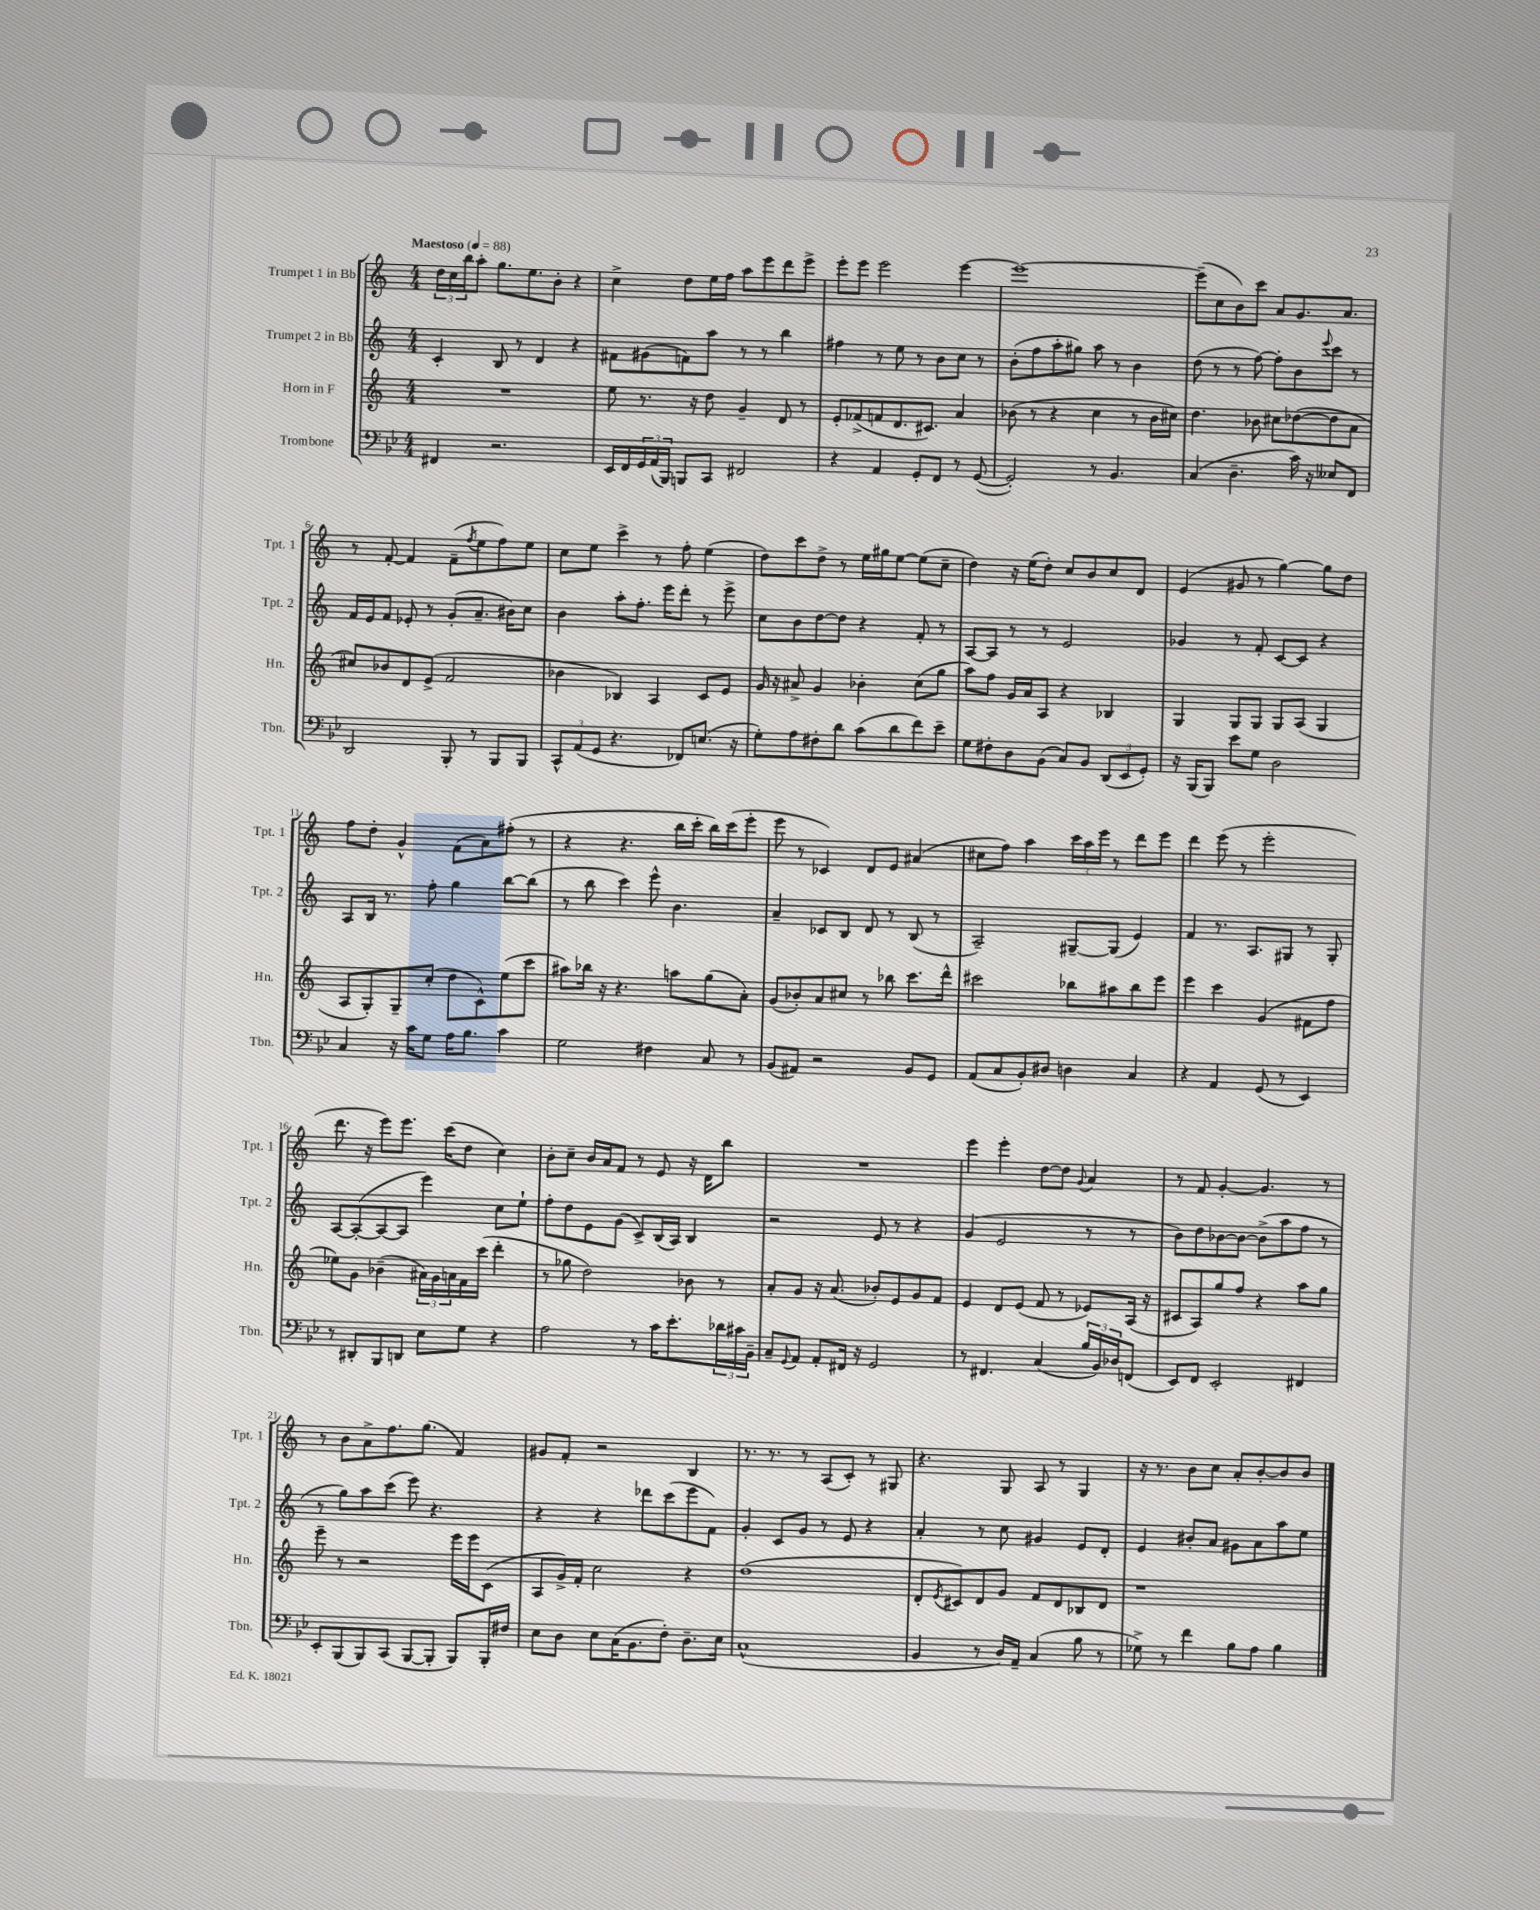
<<
\new StaffGroup <<
\new Staff = "s0" \with { instrumentName = "Trumpet 1 in Bb" shortInstrumentName = "Tpt. 1" } {
    \clef treble \key c \major \numericTimeSignature \time 4/4 \tempo "Maestoso" 4 = 88
    \tuplet 3/2 { d''16 c''16 b''16 } a''8-. g''8. e''8. b'8-. r4 |
    c''4-> d''8 e''16 f''16 a''8 e'''8 d'''8 e'''8-> |
    e'''8-. e'''8 e'''2 e'''4~ |
    e'''1~ |
    e'''8--( c''8 b'8) c'''8 a'8 g'8. a'8. |
    r8 f'8~-. f'4 f'8--( \acciaccatura { f''8 } e''8 f''8) e''8 |
    c''8 e''8 c'''4-> r8 f''8-. e''4( |
    d''8) c'''8 d''8-> r8 e''16 gis''16 e''8~ e''8( c''8-- |
    d''4) r16 e''16( d''8-.) c''8 b'8 c''8 d'8 |
    e'4( gis'8 r8 g''4~) g''8 d''8 |
    f''8 d''8-. g'4-^ f'8( a'8) fis''8-.( r8 |
    r4 r4. b''16 c'''16-. b''16) c'''16( e'''8-. |
    e'''8 r8 ces'4) d'8 e'8 ais'4( |
    cis''8 f''8) a''4 \tuplet 3/2 { c'''16 a''16 e'''16 } r8 d'''8 e'''8 |
    d'''4 e'''8( r8 e'''2-. |
    d'''8. r16 e'''8) e'''8. c'''16( d''8 c''4) |
    b'8-. c''8-- b'16 a'16 f'8 r8 e'8 r16 d'16 b''8 |
    R1 |
    e'''4 e'''4-. d''8~ d''8 \appoggiatura { g'8 } a'4 |
    r8 f'8 g'4~-. g'4. r8 |
    r8 b'8 a'8-> f''8. g''8.( f'4) |
    gis'8 f'8-. r2 b4 |
    r8. r8. r8 a8( c'8-.) r8 gis8 |
    r4. g8 a8 r8 g4 |
    r16 r8. b'8 c''8 a'8-. b'8~-. b'8 b'8 \bar "|." |
}
\new Staff = "s1" \with { instrumentName = "Trumpet 2 in Bb" shortInstrumentName = "Tpt. 2" } {
    \clef treble \key c \major \numericTimeSignature \time 4/4
    c'4-. b8 r8 d'4 r4 |
    fis'8 gis'8( f'8) a''8 r8 r8 b''4 |
    fis''4 r8 e''8 r8 b'8 c''8 r8 |
    b'8-.( f''8 a''8-. gis''8) a''8 r8 b'4 |
    d''8( r8 r8 f''8~) f''8-. b'8 \appoggiatura { e'''8 } c'''8 r8 |
    f'16 e'16 f'8 ees'8-. r8 g'8-.( a'8.-- bis'16) c''8 |
    b'4 a''8-. f''8.-. e'''16 d'''8-. r8 e'''8-> |
    c''8 b'8 d''8~ d''8 r4 f'8-. r8 |
    a8~ a8 r8 r8 e'2 |
    ges'4 r8 f'8-. c'8~ c'8 r4 |
    a8 b16 r8. f''8-. g''4 b''8~ b''8( |
    r8 b''8 c'''4) e'''8-^ b'4. |
    a'4-- ces'8 b8 d'8 r8 b8( r8 |
    a2--) gis8~-- gis8( e'4) |
    f'4 r8. a8. gis8 r8 gis8-. |
    a8~ a8~-.( a8~ a8 e'''4) c''8 e''8-! |
    f''8-. d''8 e'8 g'8( c'8->) b16( a16) b4 |
    r2 e'8 r8 r4 |
    g'4( e'2 r8 r8 |
    b'8) d''8 bes'8~ bes'8~ bes'8->( a''8 f''8 r8 |
    r8 g''8) a''8 c'''8( e'''8) r4. |
    r4 r4 des'''8 c'''8( e'''8 f'8) |
    g'4-. c'8 g'8 r8 e'8 r4 |
    a'4-. r8 c''8 gis'4 e'8 d'8-. |
    e'4 bis'8-. a'8 gis'8 a'8 a''8 e''8 \bar "|." |
}
\new Staff = "s2" \with { instrumentName = "Horn in F" shortInstrumentName = "Hn." } {
    \clef treble \key c \major \numericTimeSignature \time 4/4
    R1 |
    e''8 r8. r16 d''8 g'4-- d'8 r8 |
    e'8-. fes'8->( f'8 d'8. cis'8.) a'4 |
    bes'8( r8 r4 c''4 r8 bes'16 cis''16) |
    d''4. bes'8 cis''8 des''8~( des''8 a'8 |
    cis''8) bes'8 d'8 e'8->( f'2 |
    bes'4 bes4) a4 c'8 e'8 |
    g'16 r16 ais'8-> g'4 bes'4-. c''8( g''8 |
    a''8) f''8 g'16 a'16 a8 r4 bes4 |
    g4 g8 g8 g8 a8( g4 |
    a8 g8-.) g8-- c''8-.( d''8 c'8-^) e''8( c'''8 |
    ais''8) bes''16 r16 r4. a''8 g''8( a'8-.) |
    g'8( bes'8-.) a'8 cis''8 r8 bes''8 c'''8. d'''16-^ |
    cis'''2 bes''8 ais''8 bes''8 e'''8 |
    e'''4 c'''4 g'4( fis'8 f''8 |
    ees''8) g'8 bes'4--( \tuplet 3/2 { ais'16) g'16 a'16 } f'16 c'''16( d'''4-. |
    r8 ges''8 d''2) bes'8 r8 |
    a'8-. g'8 r16 a'8.( bes'8-.) e'8 g'8 f'8 |
    e'4 d'8 e'8( f'8 r8 ees'8) a16( r16 |
    cis'8 a8) g''8 f''8 r4 a''8 g''8 |
    e'''8-- r8 r2 e'''16 e'''16 c'8( |
    a8 g'16->) f'16-. c''2 r4 |
    d''1( |
    d'8-. \acciaccatura { e'8 } cis'8) d'8 g'8 f'8 d'8 bes8 d'8 |
    r1 \bar "|." |
}
\new Staff = "s3" \with { instrumentName = "Trombone" shortInstrumentName = "Tbn." } {
    \clef bass \key bes \major \numericTimeSignature \time 4/4
    fis,4 r2. |
    ees,16 f,16 \tuplet 3/2 { g,16 a,16( bes,,16) } b,,8 c,8 fis,2 |
    r4 a,4 g,8-. f,8 r8 g,8~( |
    g,2-.) r8 bes,4. |
    c4( d4.-- c'16) r16 eeses8 f,8 |
    d,2 bes,,8-. r8 bes,,8 bes,,8 |
    \tuplet 3/2 { c,8-^ a,8( g,8 } r4. fes,8) e8.( r16 |
    g8-.) a8 fis8-. d'8 c'8( d'8 f'8) ees'8-- |
    g8 fis8-. d8 bes,8( c8) bes,8 \tuplet 3/2 { d,8( ees,8 g,8-.) } |
    r16 bes,,16( bes,,8) ees'8 g8 d2 |
    c4 r16 c'16 g8 a16 bes8. c'4 |
    g2 fis4 c8 r8 |
    bes,8( ais,8) r2 bes,8 g,8 |
    a,8( c8 bes,8-.) dis8 d4 c4 |
    r4 a,4 g,8( r8 ees,4) |
    r8 dis,8-. bes,,8 d,8 ees8 g8 r4 |
    a2 r8 c'16 ees'8.-. \tuplet 3/2 { des'16 cis'16 bes,16-- } |
    c8-- \appoggiatura { g,8 } a,8 a,8-. fis,16 r16 g,2 |
    r8 fis,4. c4( \tuplet 3/2 { bes16 bes,16) des16 } f,8( |
    ees,8) f,8 ees,2-. fis,4 |
    ees,8-. bes,,8( bes,,8) c,8( bes,,8~ bes,,8-. bes,,8) bes,,16-. fis16 |
    ees8 d8 ees8 c16( bes,8. f8-.) d8.-- ees16 |
    c1-^( |
    bes,4 r8 d16) a,16-- c4( bes8 r8 |
    ges8->) r8 f'4 bes8 a8 bes4 \bar "|." |
}
>>
>>
